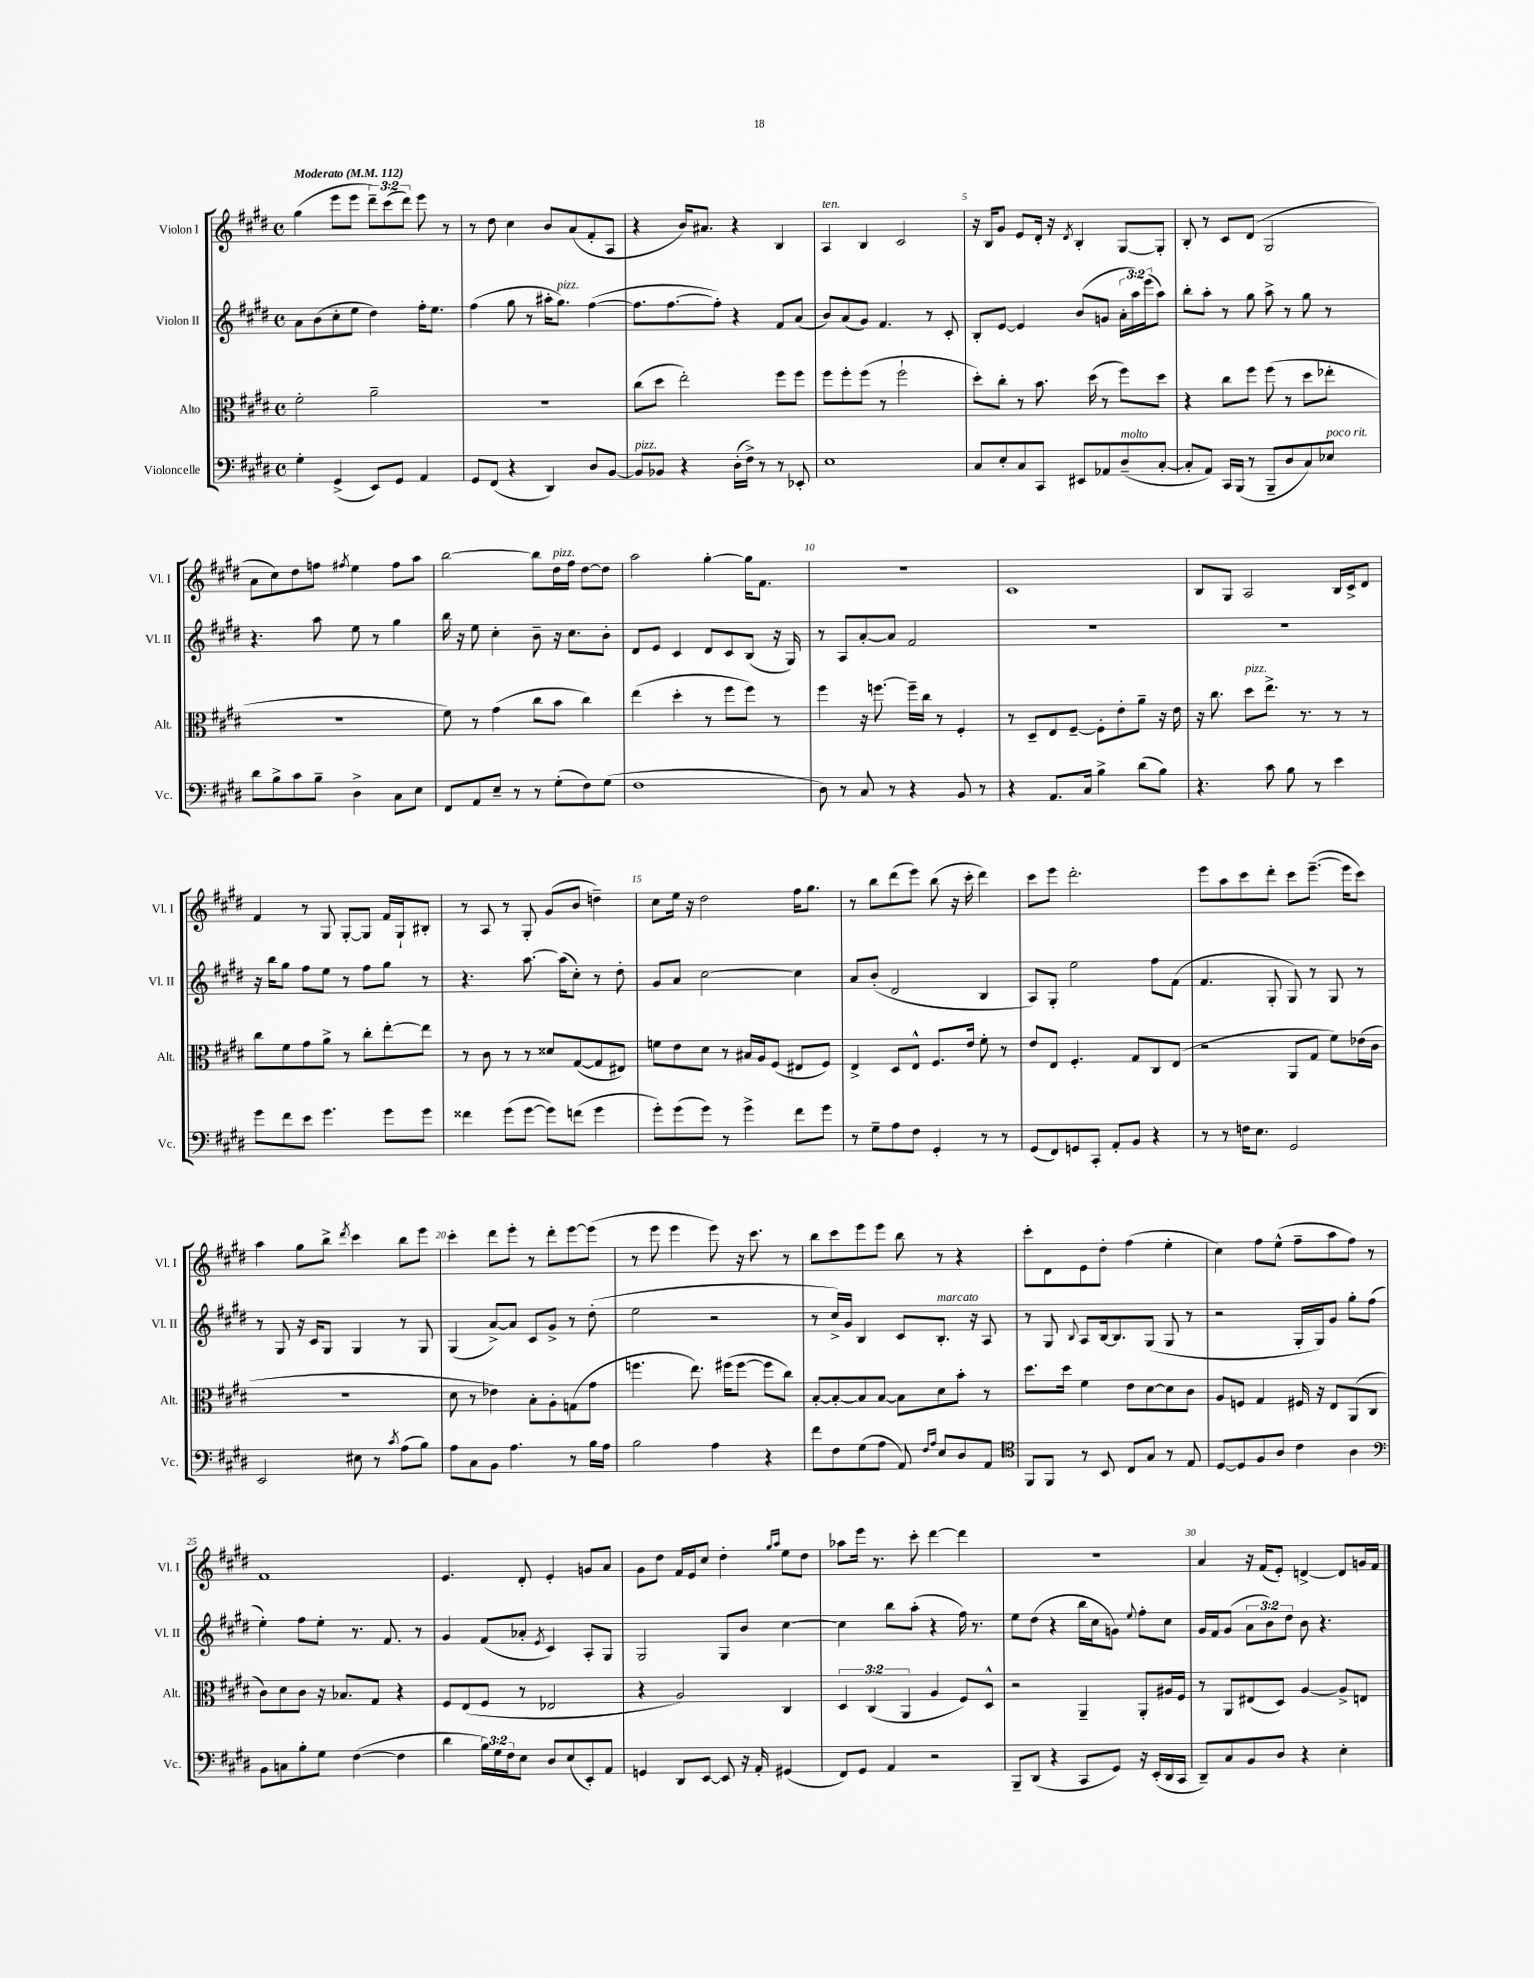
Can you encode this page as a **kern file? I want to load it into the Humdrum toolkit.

**kern	**kern	**kern	**kern
*staff4	*staff3	*staff2	*staff1
*clefF4	*clefC3	*clefG2	*clefG2
*k[f#c#g#d#]	*k[f#c#g#d#]	*k[f#c#g#d#]	*k[f#c#g#d#]
*M4/4	*M4/4	*M4/4	*M4/4
*met(c)	*met(c)	*met(c)	*met(c)
*MM112	*MM112	*MM112	*MM112
4G#'	2f#'	8a	(4gg#
.	.	(8b	.
(4GG#^	.	8cc#'	8eee
.	.	8ee	8eee
8EE)	2a~	4dd#)	12ddd#~)
.	.	.	(12ccc#
8GG#	.	.	.
.	.	.	12ddd#)
4AA	.	16ff#'	8eee
.	.	8.ee	.
.	.	.	8r
=	=	=	=
8GG#	1r	(4ff#	8r
(8FF#	.	.	8dd#
4r	.	8gg#	4cc#
.	.	8r	.
4DD#)	.	16aa#'	8b
.	.	8.gg#)	.
.	.	.	(8a
8D#	.	([4ff#	8f#'
[8BB	.	.	8A
=	=	=	=
8BB]	(8cc#	8.ff#]	4r
8BB-	8dd#	.	.
.	.	[8.ff#	.
4r	2ee')	.	16b)
.	.	.	8.a#
.	.	8ff#'])	.
(16D#'	.	4r	4r
16F#^)	.	.	.
8r	.	.	.
8r	8ff#	8f#	4B
8EE-'	8ff#	(8a	.
=	=	=	=
1E	8ff#	8b)	4A
.	8ff#'	(8a	.
.	(8ff#	8g#)	4B
.	8r	4.f#	.
.	2ff#`	.	2c#
.	.	8r	.
.	.	8c#'	.
=	=	=	=
8C#	8dd#')	8B'	16r
.	.	.	16B
8E'	8cc#'	[8e	8g#
8C#	8r	4e]	8e
8CC#	8.b	.	16d#'
.	.	.	16r
.	.	.	8qd#
8EE#	.	(8b	4B'
.	(16dd#	.	.
8AA-	8r	8g	.
(8D#~	8ff#)	24a'	[8G#
.	.	24aa)	.
.	.	(24eee	.
[8C#'	8dd#	8aa)	8G#']
=	=	=	=
8C#']	4r	8bb'	8B'
8AA)	.	8aa'	8r
16CC#	8cc#	8r	8c#
(16BBB	.	.	.
8r	8ff#	8gg#	(8d#
8BBB~	(8ff#	8aa^	2G#
8D#	8r	8r	.
8C#)	8dd#	8gg#	.
8E-	8ee-'	8r	.
=	=	=	=
8d#	1r	4.r	8a
8B^	.	.	8cc#)
8c#	.	.	8dd#
8B~	.	8aa	8ff
.	.	.	8qff#
4D#^	.	8ee	4ee
.	.	8r	.
8C#	.	4gg#	8ff#
8E	.	.	8aa
=	=	=	=
8FF#	8f#)	16bb	[2bb
.	.	16r	.
8AA	8r	8ee	.
8E~	(4g#	4cc#'	.
8r	.	.	.
8r	8cc#	8b~	8bb]
(8G#'	8b	16r	16dd#
.	.	8.cc#	16ff#
8F#)	4cc#)	.	[8dd#
(8G#	.	8b'	8dd#]
=	=	=	=
1F#	(4ee	8d#	2aa
.	.	8e	.
.	4dd#'	4c#	.
.	8r	8d#	[4gg#'
.	8ff#	8c#	.
.	8ff#)	(8B	16gg#]
.	.	.	8.f#
.	8r	16r	.
.	.	16G#)	.
=	=	=	=
8D#)	4ff#	8r	1r
8r	.	8A	.
8C#	16r	[8a'	.
.	[8.ff	.	.
8r	.	8a]	.
4r	16ff~]	2f#	.
.	16cc#	.	.
.	8r	.	.
8BB	4F#'	.	.
8r	.	.	.
=	=	=	=
4r	8r	1r	1c#
.	8D#~	.	.
8.AA	8E	.	.
.	[8F#~	.	.
16C#	.	.	.
4B^	8F#']	.	.
.	8e'	.	.
(8d#	8a~	.	.
8B)	16r	.	.
.	16e	.	.
=	=	=	=
4.r	16r	1r	8B
.	8.cc#	.	.
.	.	.	8G#
.	8dd#	.	2A
8c#	8.ee^	.	.
8B	.	.	.
.	8.r	.	.
8r	.	.	.
4e	8r	.	16B
.	.	.	16c#^
.	8r	.	8d#
=	=	=	=
8g#	8cc#	16r	4f#
.	.	16bb	.
8f#	8f#	8gg#	.
8e	8g#	8ff#	8r
4.g#	8a^	8ee	8G#
.	8r	8r	[8G#'
.	8cc#'	8ff#	8G#]
8g#	[8ee'	8gg#	16f#
.	.	.	16G#`
8g#	8ee]	8r	8B#'
=	=	=	=
4f##	8r	4.r	8r
.	8c#	.	8A
(8g#	8r	.	8r
[8g#	8r	[8.aa	8G#'
8g#])	8d##	.	(8g#
.	.	(16aa]	.
(8f	([8G#	8cc#')	8b
4g#	8G#]	8r	4dd~)
.	8E#)	8dd#'	.
=	=	=	=
8g#')	8f	8g#	8cc#
(8g#	8e	8a	16ee
.	.	.	16r
8g#)	8d#	[2cc#	2dd#
8r	8r	.	.
4g#^	16B#	.	.
.	16A	.	.
.	(8F#	.	.
8f#	8E#	4cc#]	16ff#
.	.	.	8.gg#
8g#	8F#)	.	.
=	=	=	=
8r	4E^	8a	8r
8G#~	.	(8b'	8bb
8A	8D#	2d#	(8ddd#
8F#	8E^^	.	8eee)
4GG#'	8.F#	.	(8bb
.	.	.	16r
.	16e	.	16ccc#'
8r	8f#'	4B	4ddd#)
8r	8r	.	.
=	=	=	=
(8GG#	8e	8A)	8ccc#
8FF#)	8E	8G#'	8eee
8GG	4.F#'	2ee	2.ddd#'
8CC#'	.	.	.
8AA'	.	.	.
8BB	8G#	.	.
4r	8C#	8ff#	.
.	(8E	(8f#	.
=	=	=	=
8r	2r	4.f#	8eee
8r	.	.	8aa
16F	.	.	8ccc#
8.E	.	.	.
.	.	8G#'	8ddd#'
2GG#	8AA	8G#)	8ccc#
.	8G#	8r	([8.eee~
.	8f#)	8G#	.
.	.	.	16eee]
.	(16e-	8r	8ccc#)
.	16c#	.	.
=	=	=	=
2EE	1r	8r	4aa
.	.	8G#	.
.	.	16r	8gg#
.	.	16c#	.
.	.	8G#	8bb^
.	.	.	8qddd#
8E#	.	4G#	4ccc#
8r	.	.	.
8qc#	.	.	.
(8A	.	8r	8bb
8B)	.	8G#	8eee
=	=	=	=
8A	8d#	(4G#	4ccc#'
8C#	8r	.	.
8BB	4e-)	[8a^)	8ddd#
4.A	.	8a]	8eee'
.	8B'	8c#	8r
.	8A'	8g#^	8ddd#'
8r	(8G	8r	[8eee
16B	8g#	(8dd#'	(8eee]
16A	.	.	.
=	=	=	=
2B	4.ff	2ee	8r
.	.	.	8eee
.	.	.	4eee
.	8.ee)	.	.
4A	.	2r	8eee)
.	(16ff#	.	.
.	[8ff#	.	16r
.	.	.	8.ccc#
4r	8ff#]	.	.
.	8cc#)	.	8r
=	=	=	=
8f#	[8B'	8r	8bb
8F#	8B'_	16cc#^)	8ccc#
.	.	16g#	.
(8G#	8B]	4B	8eee
8A	[8B	.	8eee
8AA)	8B]	8c#	8bb
16qqF#	.	.	.
16qqA	.	.	.
8E	8d#	8.B'	8r
8D#	8b'	.	4r
.	.	16r	.
8AA	8r	8A	.
=	=	=	=
*clefC4	*	*	*
8FF#	8.dd#	8r	8ccc#'
8FF#	.	8G#	8d#
.	16dd#	.	.
.	.	8qqB	.
8r	4f#	8A	8e
8BB	.	[16B	8dd#'
.	.	8.B]	.
8C#	8e	.	(4ff#
8G#	[8d#	(8G#	.
8r	8d#]	8G#	4ee'
8E	8c#	8r	.
=	=	=	=
[8D#	8A	2r	4cc#)
8D#]	8F	.	.
8F#	4G#	.	8ff#
8A	.	.	(8ee^^
4c#	16F#	16G#'	8ff#~
.	16r	16G#)	.
.	8E	8g#	8aa
4A	(8AA	8gg#'	8ff#)
.	8C#	(8ff#	8r
=	=	=	=
*clefF4	*	*	*
8BB	8c#)	4ee')	1f#
8C	8d#	.	.
8B'	8c#	8ff#	.
8G#	16r	8ee'	.
.	8.B-	.	.
([4F#	.	8.r	.
.	8G#	.	.
.	.	8.f#	.
4F#]	4r	.	.
.	.	8r	.
=	=	=	=
4d#	8F#	4g#	4.e
.	(8E	.	.
24B)	8F#	(8f#	.
24G#	.	.	.
24F#	.	.	.
8E	8r	8a-'	8d#'
.	.	8qe	.
8D#	2E-	4c#)	4e'
(8E	.	.	.
8EE')	.	8A'	8g
8AA	.	8G#	8a
=	=	=	=
4GG	4r	2G#	8g#
.	.	.	8dd#
8DD#	2A)	.	16f#
.	.	.	16e
[8EE	.	.	8cc#
8EE]	.	8G#	4dd#'
16r	.	8b	.
16AA'	.	.	.
.	.	.	16qqgg#
.	.	.	16qqaa
(4GG#	4C#	[4cc#	8ee
.	.	.	8dd#
=	=	=	=
8FF#)	6D#	4cc#]	8aa-
8GG#	.	.	16eee
.	(6C#	.	.
.	.	.	8.r
4AA	.	8bb	.
.	6AA	.	.
.	.	(8aa'	8ccc#'
2r	4A	4r	[4ddd#
.	8F#)	16ff#)	4ddd#]
.	.	8.r	.
.	8D#^^	.	.
=	=	=	=
8BBB~	2r	8ee	1r
(8DD#	.	(8dd#	.
4r	.	4r	.
8CC#	4AA~	16bb	.
.	.	16cc#	.
8GG#)	.	8g)	.
.	.	8qqee	.
16r	8AA'	8ff#'	.
(16EE'	.	.	.
16DD#	16A#	8cc#	.
16CC#	16F#	.	.
=	=	=	=
8DD#~)	8r	16g#	4a
.	.	16f#	.
8C#	8AA	(8g#	.
8BB	(8E#	12a	16r
.	.	.	(16f#
.	.	12b)	.
8D#	8D#)	.	8e')
.	.	12dd#	.
4r	[4A	8b	[4d^
.	.	4.r	.
4E'	8A^]	.	8d]
.	8E	.	16g
.	.	.	16f#
==	==	==	==
*-	*-	*-	*-
